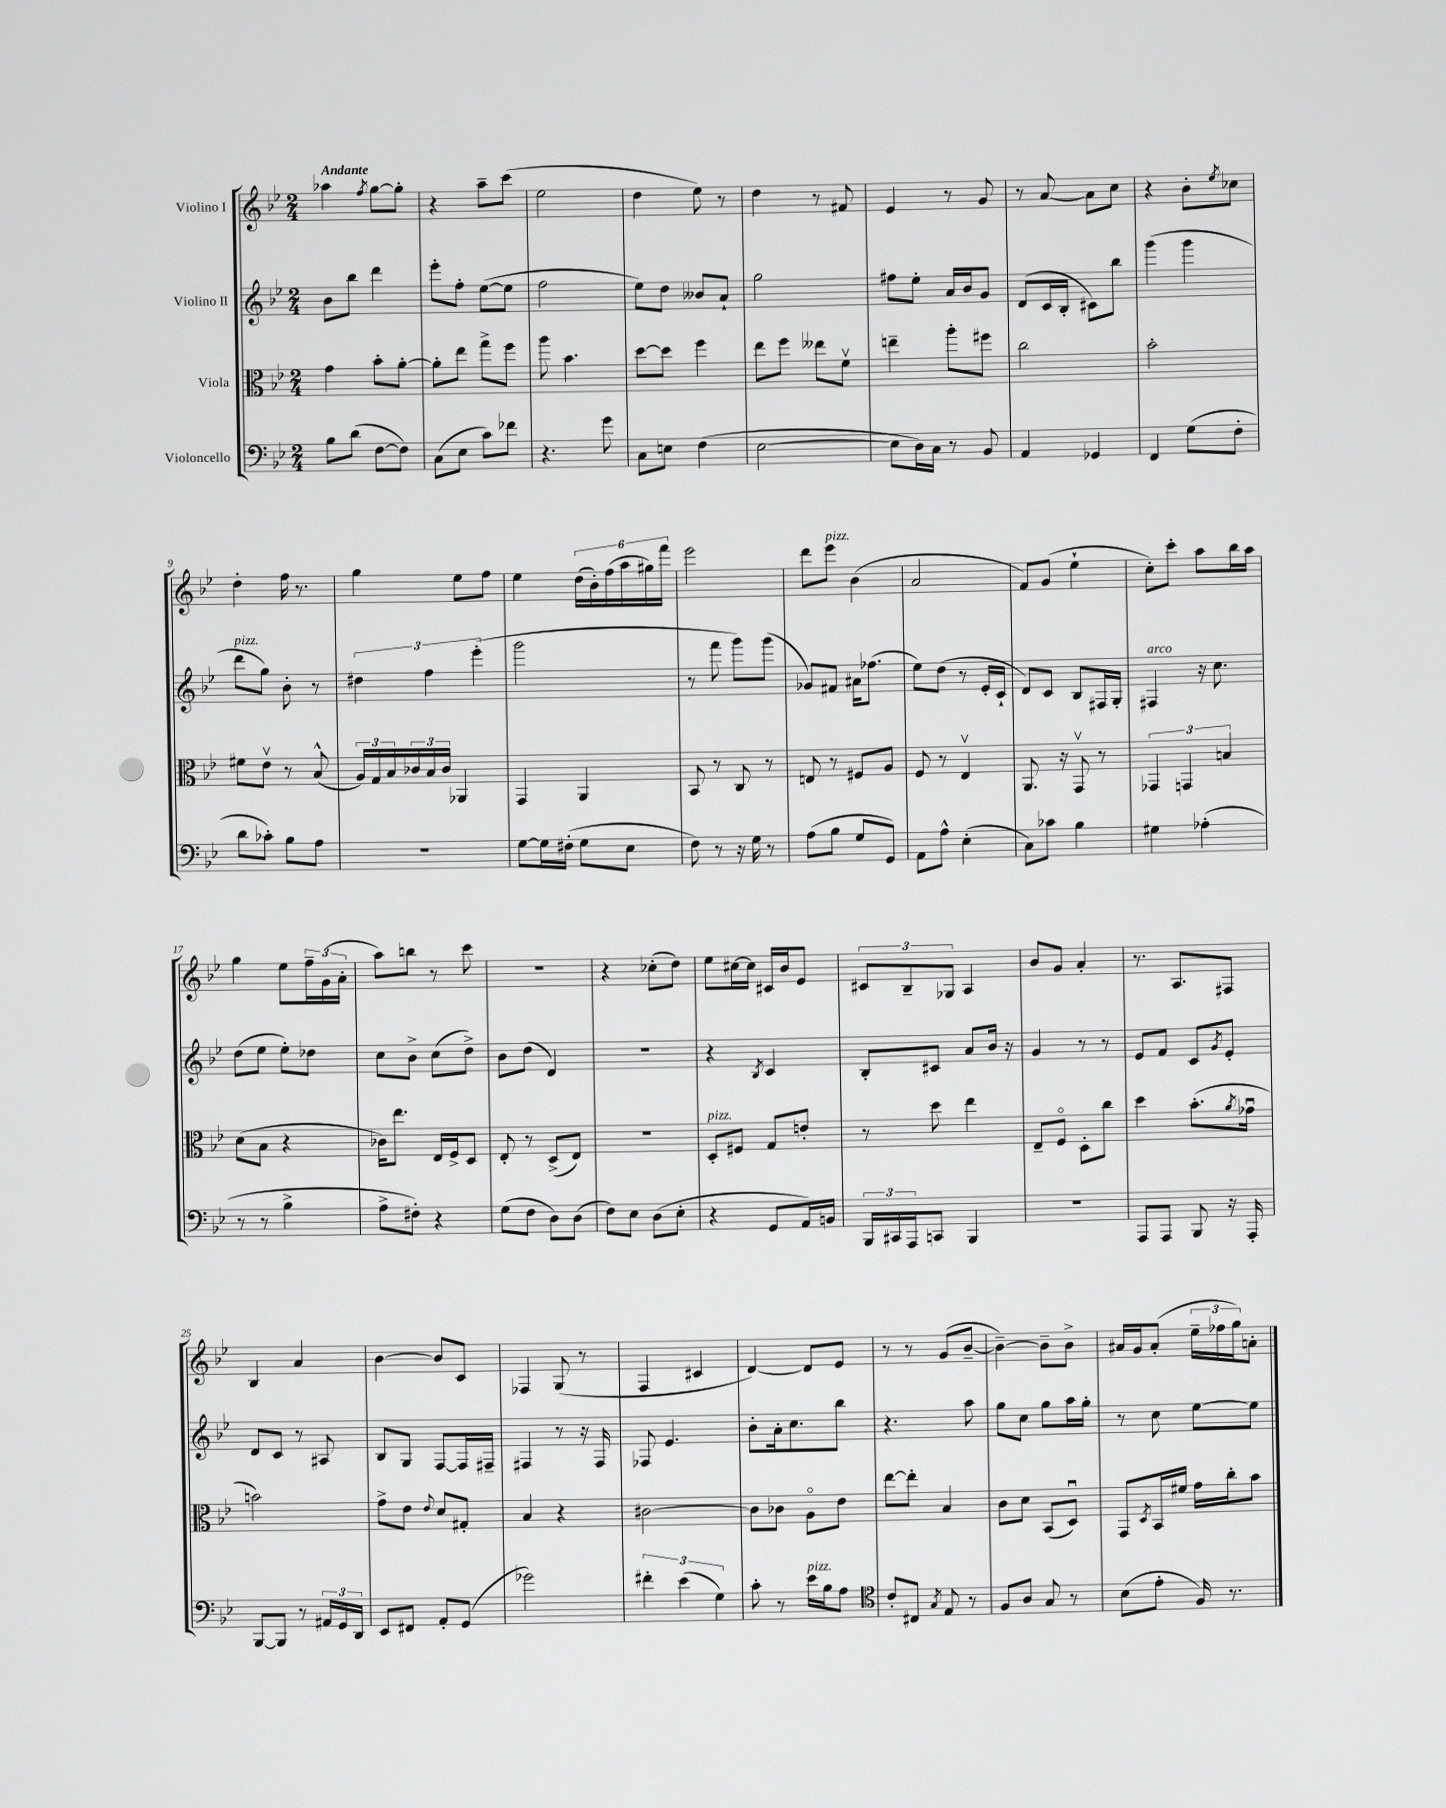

**kern	**kern	**kern	**kern
*staff4	*staff3	*staff2	*staff1
*clefF4	*clefC3	*clefG2	*clefG2
*k[b-e-]	*k[b-e-]	*k[b-e-]	*k[b-e-]
*M2/4	*M2/4	*M2/4	*M2/4
8B-	4g	8b-	4aa-
(8d	.	8bb-	.
.	.	.	8qff
[8F	8b-'	4ddd	[8gg
8F])	[8a'	.	8gg']
=	=	=	=
(8C	8a']	8eee-'	4r
8E-	8ee-	8ff'	.
8c)	8gg^	([8ee-	8aa~
8f-	8ff	8ee-]	(8ccc
=	=	=	=
4.r	8aa	2ff	2ee-
.	4.b-	.	.
8g	.	.	.
=	=	=	=
8C	[8dd	8ee-)	4dd
8E	8dd]	8dd	.
(4F	4ff	8b--	8ee-)
.	.	8a`	8r
=	=	=	=
[2E-	8ee-	2gg	4dd
.	8ff	.	.
.	8ee--	.	8r
.	8fv	.	8f#
=	=	=	=
8E-]	4ee~	8ff#	4e-
16D)	.	8ee-'	.
16C	.	.	.
8r	8aa'	16a	8r
.	.	16b-	.
8BB-	8ff#	8g	8g
=	=	=	=
4AA	2cc	(8d	8r
.	.	16c	[8a
.	.	16B-'	.
4GG-	.	8c#)	8a]
.	.	8bb-	8cc
=	=	=	=
4FF	2b-'	(4ggg	4r
(8G	.	4ggg	8b-'
.	.	.	8qee-
8F'	.	.	8cc-
=	=	=	=
8d	8f#	8ddd	4dd'
8c-')	8e-v	8gg)	.
8B-	8r	8b-'	16ff
.	.	.	8.r
8A	(8B-^^	8r	.
=	=	=	=
2r	24A)	6dd#	4gg
.	24G	.	.
.	24B-	.	.
.	24c-	.	.
.	24B-	6ff	.
.	24c-	.	.
.	4AA-	.	8ee-
.	.	(6eee-'	.
.	.	.	8ff
=	=	=	=
[8G	4GG	2ggg	4ee-
16G]	.	.	.
(16F#'	.	.	.
8G	4AA	.	(24dd
.	.	.	24b-')
.	.	.	(24ff
8E-	.	.	24aa
.	.	.	24gg#)
.	.	.	24fff
=	=	=	=
8F)	8BB-	8r	2eee-
8r	8r	8fff	.
16r	8C	8ggg)	.
16G	.	.	.
8r	8r	(8ggg	.
=	=	=	=
(8A	8E	8g-)	8ddd
8B-	8r	8f#	8eee-
8G	8F#	16a#	(4b-
.	.	(8.ff-	.
8GG)	8A	.	.
=	=	=	=
8AA	8F	8ee-)	2a
8A^^	8r	(8dd	.
(4E-'	4E-v	8r	.
.	.	16e-'	.
.	.	16c`	.
=	=	=	=
8C)	8.AA	8d)	8f)
8c-	.	8c	(8g
.	16r	.	.
4B-	8GGv	8B-	4ee-`
.	8r	16F#	.
.	.	16G'	.
=	=	=	=
4G#	6GG-	4F#	8cc')
.	.	.	8ccc'
.	6GG	.	.
(4A-'	.	16r	8aa
.	.	8.cc	.
.	6B	.	.
.	.	.	16bb-
.	.	.	16aa
=	=	=	=
8r	(8d	(8dd	4gg
8r	8B-	8ee-	.
4B-^	4r	8ee-')	8ee-
.	.	8dd-	24ff~
.	.	.	(24g
.	.	.	24a'
=	=	=	=
8A^	16c-)	8cc	8aa)
.	8.ee-	.	.
8F#')	.	8b-^	8bb
4r	16E-	(8cc	8r
.	16F^	.	.
.	8D	8dd^)	8ccc
=	=	=	=
(8G	8E-'	8b-	2r
8F	8r	(8dd	.
8D)	(8D^	4d)	.
(8D	8E-)	.	.
=	=	=	=
8F)	2r	2r	4r
8E-	.	.	.
(8D	.	.	(8cc-'
8E-'	.	.	8dd)
=	=	=	=
4r	8D'	4r	8ee-
.	8F#	.	[16cc#
.	.	.	16cc#]
.	.	8qB-	.
8GG	8G	4c	16c#
.	.	.	16b-
16AA)	8e'	.	8e-
16BB	.	.	.
=	=	=	=
24BBB-	8r	8B-'	12c#
24CC#	.	.	.
24AAA	.	.	12B-~
8CC	8dd	8c#	.
.	.	.	12G-
4BBB-	4ee-	8a	4A
.	.	16b-	.
.	.	16r	.
=	=	=	=
2r	8E-~	4g	8b-
.	8Fo	.	8g
.	8D'	8r	4a'
.	8cc	8r	.
=	=	=	=
8AAA	4dd	8e-	8.r
8AAA	.	8f	.
.	.	.	8.A
8BBB-	(8.b-'	8c	.
.	.	8qg	.
16r	.	8e-'	8F#
.	8qa	.	.
16AAA'	16g-u	.	.
=	=	=	=
[8BBB-	2b)	8d	4B-
8BBB-]	.	8c	.
8r	.	8r	4a
24AA#	.	8A#	.
24GG	.	.	.
24DD	.	.	.
=	=	=	=
8EE-	8g^	8B-	[4b-
8FF#	8e-	8G	.
.	8qqe-	.	.
8AA'	8d	[8F	8b-]
(8GG	8G#'	16F]	8c
.	.	16F#~	.
=	=	=	=
2g-)	4B-	4F#	4F-
.	4r	8r	(8G
.	.	16r	8r
.	.	16F#	.
=	=	=	=
6f#'	[2c#	8F-	4F
.	.	4.e-	.
(6e-	.	.	.
.	.	.	4c#
6G)	.	.	.
=	=	=	=
8c'	8c#]	8b-'	[4d)
8r	8c-	16a'	.
.	.	8.cc	.
16e-	8Ao	.	8d]
16B-	.	.	.
8A	8e-	8bb-	8e-
=	=	=	=
*clefC4	*	*	*
8c'	[8ee-	4.r	8r
8C#	8ee-']	.	8r
8qG	.	.	.
8E-	4B-	.	(8g
8r	.	8aa	[8b-~
=	=	=	=
8F	8c	8gg	4b-~_)
8A	8d	8cc	.
8G	(8BB-	8gg	8b-~]
8r	8Du)	16aa	8b-^
.	.	16gg'	.
=	=	=	=
(8B-	8GG	8r	16a#
.	.	.	16g
.	8qD	.	.
8e-'	16BB-	8cc	(8a#'
.	16f#	.	.
16F)	16g	[8ee-	24ee-~
.	.	.	24ff-
8.r	16cc'	.	.
.	.	.	24gg)
.	8b-	8ee-]	8a'
==	==	==	==
*-	*-	*-	*-
